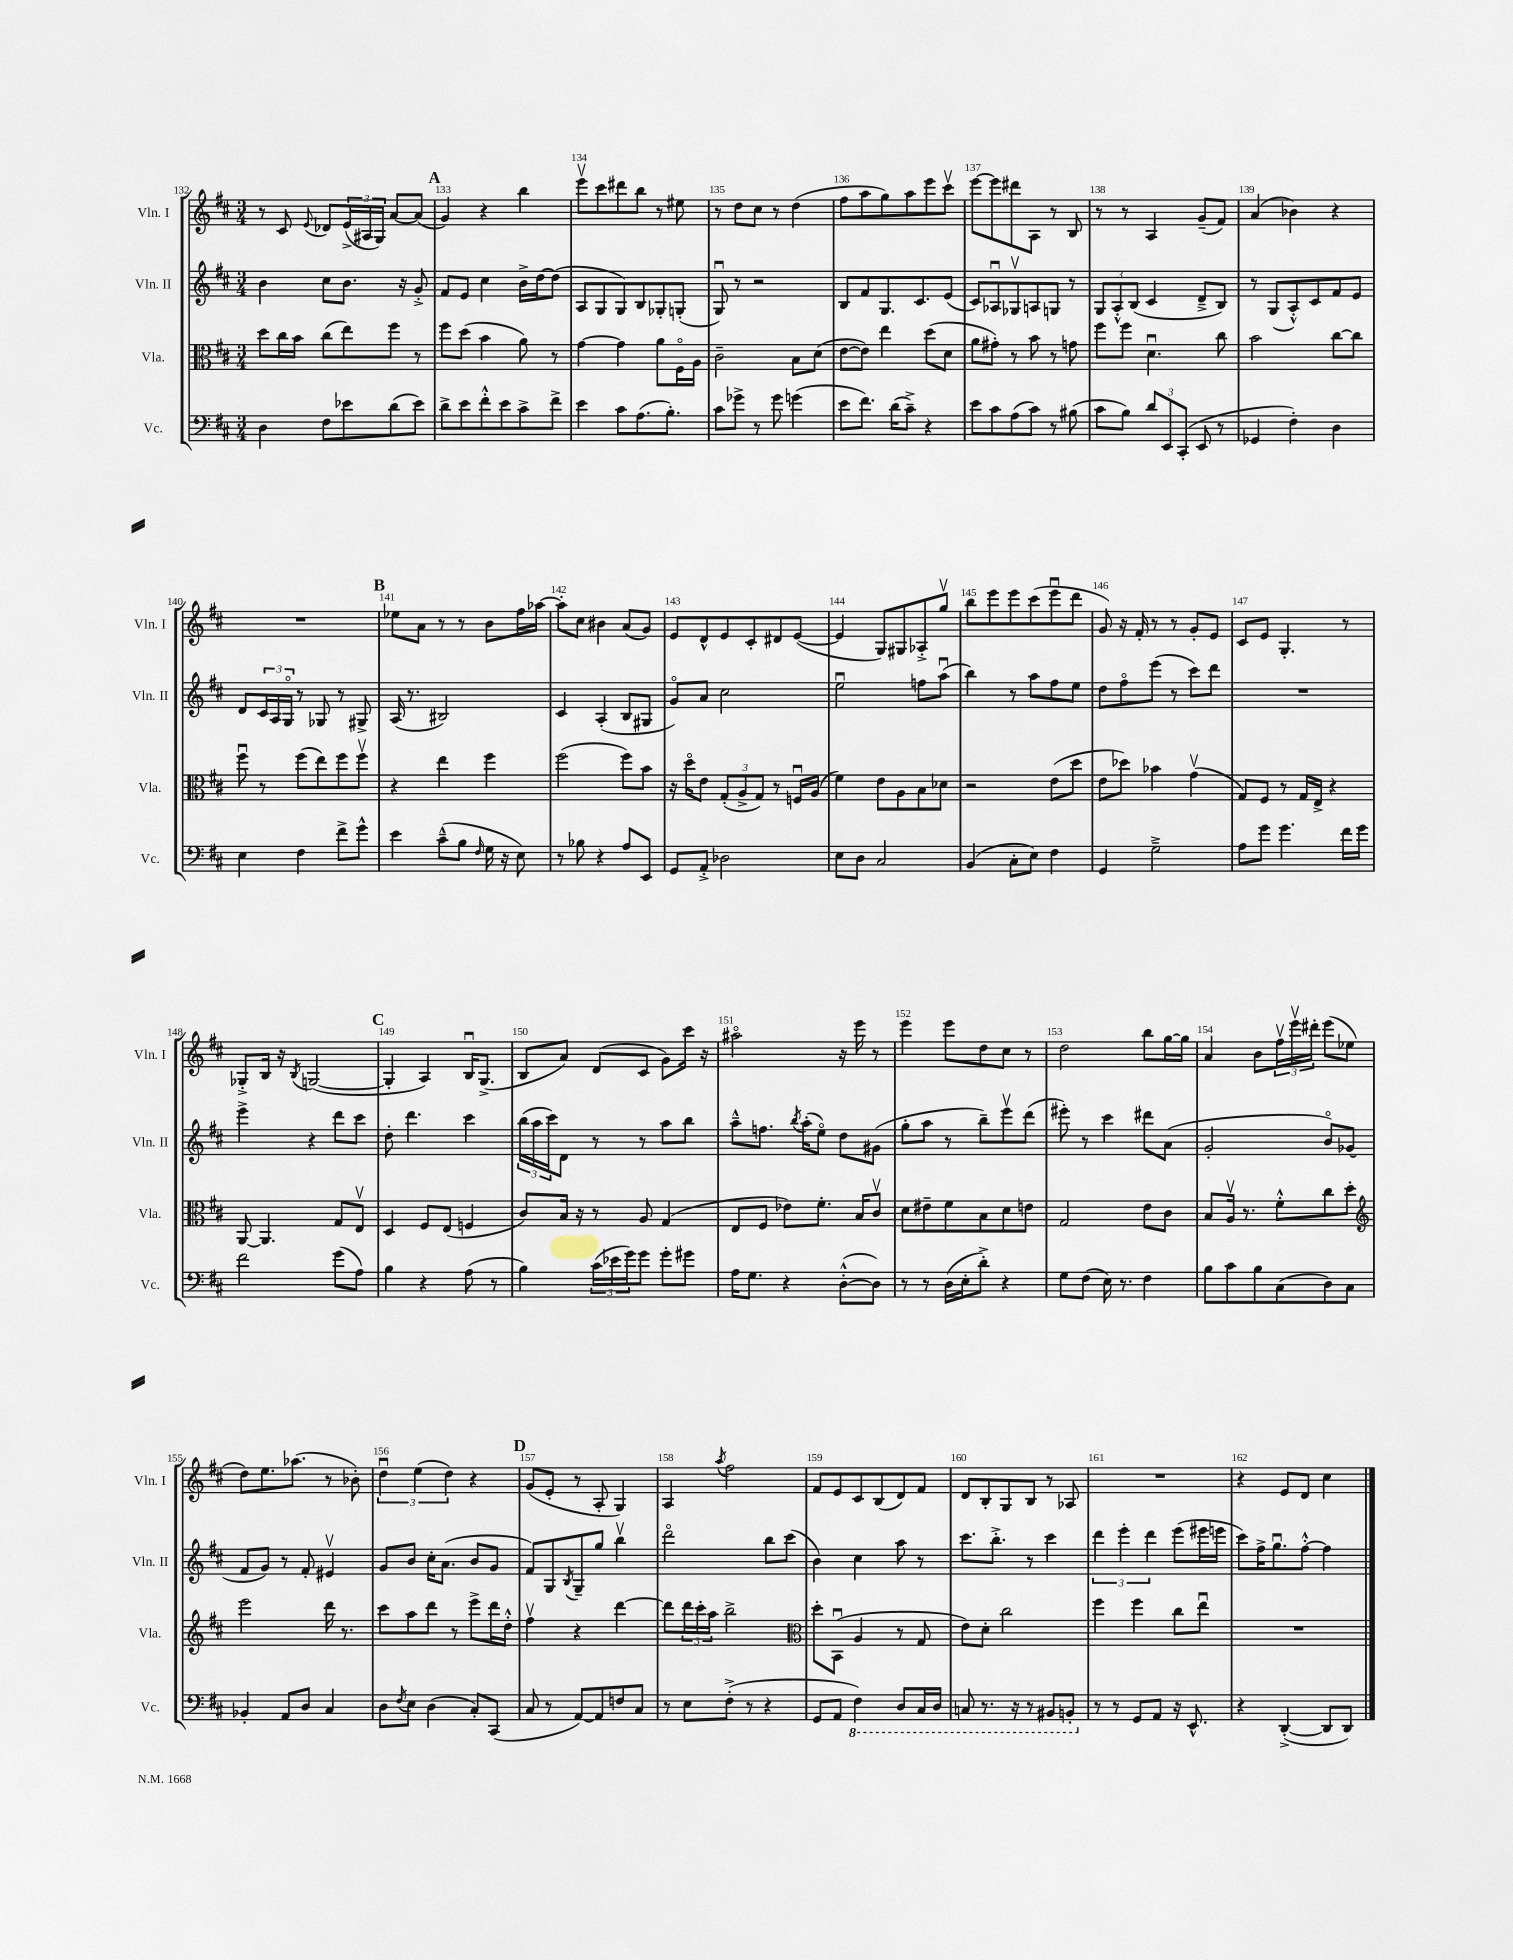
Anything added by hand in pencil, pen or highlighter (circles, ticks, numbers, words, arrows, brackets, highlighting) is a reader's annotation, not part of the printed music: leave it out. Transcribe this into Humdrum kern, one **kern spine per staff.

**kern	**kern	**kern	**kern
*part4	*part3	*part2	*part1
*staff4	*staff3	*staff2	*staff1
*I"Vc.	*I"Vla.	*I"Vln. II	*I"Vln. I
*I'Vc.	*I'Vla.	*I'Vln. II	*I'Vln. I
*clefF4	*clefC3	*clefG2	*clefG2
*k[f#c#]	*k[f#c#]	*k[f#c#]	*k[f#c#]
*M3/4	*M3/4	*M3/4	*M3/4
=132	=132	=132	=132
4D\	8dd\L	4b\	8r
.	16cc#\L	.	8c#/
.	16b\JJ	.	.
.	.	.	8qqe/
8F#\L	(8cc#\L	8cc#\L	8d-X/L
8e-X\	8ee\)	8.b\J	(24e^/L
.	.	.	24A#X/
.	.	.	24G/JJ)
(8d\	8ff#\J	.	[8a/L
.	.	16r	.
8e-\J)	8r	8g'^/	(8a/J]
!!LO:REH:place=s1:t=A
=133	=133	=133	=133
8d^\L	8ff#\L	8f#/L	4g/)
8e\	(8dd\J	8e/J	.
8f#'^^\	4b\	4cc#\	4r
8e\	.	.	.
8c#^\	8a\)	16b^\LL	4bb\
.	.	[16dd\J	.
8f#^\J	8r	(8dd\J]	.
=134	=134	=134	=134
4e\	[4g\	8A/L	8eeev\L
.	.	8G/	8ccc#\
8c#\L	4g\]	8G/)	8ddd#X\
(8.A\	.	8B/	8bb\J
.	8a\L	8G-X'/	8r
8.B'\J)	.	.	.
.	16F#\L	(8Gn'/J	8ee#X\
.	16A\JJ	.	.
=135	=135	=135	=135
8c#\L	2c#~\	8Gu/)	8r
8g-X^\J	.	8r	8dd\L
8r	.	2r	8cc#\J
8g-\	.	.	8r
(4gn\	8B\L	.	(4dd\
.	(8d\J	.	.
=136	=136	=136	=136
8e\L	[8e\L	8B/L	8ff#\L
8.f#\J)	8e\J])	8f#/	8aa\
.	4ee\	8.G/	8gg\)
(16d\KL	.	.	.
8c#~^\J)	.	.	8aa\
.	.	8.c#/	.
4r	(8dd\L	.	8eee\
.	8d\J	(8e/J	8ccc#v\J
=137	=137	=137	=137
8e\L	8a\L	8c#/L)	[8eee\L
8c#\	8g#X'\J)	8A-Xu/	8eee\]
(8A\	8r	8G-Xv/	8ddd#X\
8c#\J)	8b\	8An/	8A\J
8r	8r	8Gn/J	8r
(8B#X\	8gn\	8r	8B/
=138	=138	=138	=138
8c#\L	8ff#\L	12G/L	8r
.	.	12A'^^/	.
8B\J)	8ff#\J	.	8r
.	.	(12B/J	.
12d/L	4.du\	4c#/	4A/
12EE/	.	.	.
(12CC#'/J	.	.	.
8EE/	.	8d~^/L	(8g~/L
8r	8cc#\	8B/J)	8f#/J)
=139	=139	=139	=139
4GG-X/	2b\	8r	(4a/
.	.	(8G/L	.
4F#'\)	.	8A'^^/)	4b-X\)
.	.	8c#/	.
4D\	[8cc#\L	8f#/	4r
.	8cc#\J]	8e/J	.
!!LO:LB:g=z
=140	=140	=140	=140
4E\	8ff#u\	8d/L	2.r
.	8r	24c#/L	.
.	.	24A/	.
.	.	24G/JJ	.
4F#\	(8ff#\L	8r	.
.	8ee\)	8G-X/	.
8f#^\L	8ff#\	8r	.
8g^^\J	8ff#v\J	8G#X^/	.
!!LO:REH:place=s1:t=B
=141	=141	=141	=141
4e\	4r	(16A/	8ee-X\L
.	.	8.r	.
.	.	.	8a\J
(8c#~^^\L	4ee\	2B#X/)	8r
8B\J	.	.	8r
16qqF#/	.	.	.
16G\	4ff#\	.	8b\L
16r	.	.	.
8E\)	.	.	16ff#\L
.	.	.	[16aa-X\JJ
=142	=142	=142	=142
8r	(2ff#\	4c#/	8aa-'\L]
8B-X\	.	.	8cc#\J
4r	.	(4A'/	4b#X\
8A/L	8ff#\L)	8B/L	(8a/L
8EE/J	8b\J	8G#X/J	8g/J)
=143	=143	=143	=143
8GG/L	16r	8g/L)	8e/L
.	16dd\KL	.	.
8AA'^/J	8e\J	8a/J	8d^^/
2D-X\	(12G'/L	2cc#\	8e/
.	12A^/	.	.
.	.	.	8c#'/
.	12G/J)	.	.
.	8r	.	8d#X/
.	16Fnu/LL	.	([8e/J
.	(16A/JJ	.	.
=144	=144	=144	=144
8E\L	4f#\)	2eeu\	4e/]
8D\J	.	.	.
2C#/	8e\L	.	8G/L)
.	8A\	.	8G#X/
.	8B\	8ffn\L	8A-X'^/
.	8d-X\J	(8aau\J	8ggv/J
=145	=145	=145	=145
(4BB/	2r	4bb\)	8bb\L
.	.	.	8eee\
8C#'\L	.	8r	8eee\
8E\J)	.	8aa\L	(8ccc#\
4F#\	(8e\L	8ff#\	8eeeu\
.	8dd\J	8ee\J	8ddd\J
=146	=146	=146	=146
4GG/	8e\L	8dd\L	8g/)
.	8dd-X\J)	8ff#\	16r
.	.	.	16f#'/
2G~^\	4b-X\	(8eee\J	8r
.	.	8r	8r
.	(4gv\	8ccc#\L)	8g'/L
.	.	8ddd\J	8e/J
=147	=147	=147	=147
8A\L	8G/L)	2.r	8c#/L
8g\J	8F#/J	.	8e/J
4.g\	8r	.	4.G'/
.	16G/LL	.	.
.	16E^/JJ	.	.
.	4r	.	.
16f#\LL	.	.	8r
16g\JJ	.	.	.
!!LO:LB:g=z
=148	=148	=148	=148
2f#\	[8AA/	4eee^\	8G-X'^/L
.	4.AA/]	.	16B/Jk
.	.	.	16r
.	.	.	8qB/
.	.	4r	([2Gn/
(8g\L	8G/L	8ddd\L	.
8A\J)	8Ev/J	8ccc#\J	.
!!LO:REH:place=s1:t=C
=149	=149	=149	=149
4B\	4D/	8dd'\	4G'/]
.	.	4.ddd\	.
4r	8F#/L	.	4A/)
.	(8E/J	.	.
(8A\	4Fn/	4ccc#\	16Bu/KL
.	.	.	(8.G^/J
8r	.	.	.
=150	=150	=150	=150
4B\)	8c#/L)	(24bb\LL	8B/L
.	.	24aa\	.
.	.	24ccc#\J)	.
.	16B/Jk	8d\J	8a/J)
.	16r	.	.
(24c#\LL	8r	8r	(8d/L
24e-X\	.	.	.
24g\J)	.	.	.
8g\J	8A/	8r	8c#/J
8g'\L	(4G/	8aa\L	8g\L)
8g#X\J	.	8bb\J	16ccc#\Jk
.	.	.	16r
=151	=151	=151	=151
16A\KL	8E/L	8aa~^^\L	2aa#X\
8.G\J	.	.	.
.	8F#/J	8.ffn\J	.
4r	8e-X\L)	.	.
.	.	8qbb/	.
.	.	(16aa'\KL	.
.	8.f#'\J	8ee\J)	.
([8D'^^\L	.	8dd\L	16r
.	16B/KL	.	16eee\
8D\J])	8c#v/J	(8g#X\J	8r
=152	=152	=152	=152
8r	8d\L	8gg'\L	4eee\
8r	8e#X~\	8aa\J	.
(16D\LL	8f#\	8r	8eee\L
16E'\J	.	.	.
8d'^\J)	8B\	8bb~\L)	8dd\
4r	8d\	8eeev\	8cc#\J
.	8en\J	(8ddd\J	8r
=153	=153	=153	=153
8G\L	2G/	8eee#X'\)	2dd\
(8F#\J	.	8r	.
16E\)	.	4ccc#\	.
8.r	.	.	.
4F#\	8e\L	8ddd#X\L	8bb\L
.	8c#\J	(8a\J	[16gg\L
.	.	.	16gg\JJ]
=154	=154	=154	=154
8B\L	8B/L	2g'/	4a/
8c#\	16Av/Jk	.	.
.	8.r	.	.
8B\	.	.	8b\L
(8C#\	8f#'^^\L	.	24ff#v\L
.	.	.	24eeev\
.	.	.	24ddd#X'\JJ
8D\)	8cc#\	8b/L)	(8eee\L
8C#\J	8dd'\J	(8g-X/J	8ee-X\J
!!LO:LB:g=z
=155	=155	=155	=155
*	*clefG2	*	*
4BB-X'/	2eee\	8f#/L	8dd\L)
.	.	8g/J)	8.ee\
8AA/L	.	8r	.
.	.	.	(8.aa-X\J
8D/J	.	8f#'/	.
4C#/	16ddd\	4e#Xv/	8r
.	8.r	.	.
.	.	.	8b-X'\)
=156	=156	=156	=156
8D\L	8ccc#\L	8g/L	6ddu\
8qF#/	.	.	.
8E\J	8aa\	8b/J	.
.	.	.	(6ee\
(4D\	8ddd\J	16cc#'\KL	.
.	.	(8.a\J	.
.	.	.	6dd\)
.	8r	.	.
8C#'/L)	8eee^\L	8b/L	4r
(8CC#/J	16ddd\L	8g/J	.
.	16dd'^^\JJ	.	.
!!LO:REH:place=s1:t=D
=157	=157	=157	=157
8C#/	4ff#v\	8f#/L)	(8g/L
8r	.	8G/	8e'/J
.	.	8qB/	.
[8AA/L)	4r	8G~/	8r
8AA/]	.	8gg/J	8A'/
8Fn/	[4ddd\	4bbv\	4G/)
8C#/J	.	.	.
=158	=158	=158	=158
8r	8ddd\L]	2ddd\	4A/
8E\L	24ddd\L	.	.
.	24ccc#'\	.	.
.	24aa\JJ	.	.
.	.	.	8qaa/
(8F#'^\J	2bb^\	.	2ff#\
8r	.	.	.
4r	.	8bb\L	.
.	.	(8ccc#\J	.
=159	=159	=159	=159
*	*clefC3	*	*
8GG/L	8dd'\L	4b\)	8f#/L
8AA/J	(8BBu\J	.	8e/
*8ba	*	*	*
4FF#\)	4A/	4cc#\	8c#/
.	.	.	(8B/
8DD/L	8r	8aa\	8d/)
16CC#/L	8G/	8r	8f#/J
16DD/JJ	.	.	.
=160	=160	=160	=160
8CCn/	8e\L)	8.ccc#\L	8d/L
8.r	8d'\J	.	8B'/
.	.	8.bb'^\J	.
.	2cc#\	.	8G/
16r	.	.	.
8r	.	8r	8B/J
8BBB#X/L	.	4ccc#\	8r
8BBBn'/J	.	.	8A-X/
=161	=161	=161	=161
*X8ba	*	*	*
8r	4ff#\	6ddd\	2.r
8r	.	.	.
.	.	6eee'\	.
8GG/L	4ff#\	.	.
.	.	6ddd\	.
8AA/J	.	.	.
16r	8cc#\L	(8eee\L	.
8.EE^^/	.	.	.
.	8eeu\J	16eee#X\L	.
.	.	16eeen\JJ	.
=162	=162	=162	=162
4r	2.r	8ccc#\L)	4r
.	.	16ff#^\K	.
.	.	8.ggu\	.
([4DD'^/	.	.	8e/L
.	.	[8ff#'^^\J	8d/J
8DD/L]	.	4ff#\]	4cc#\
8DD/J)	.	.	.
==	==	==	==
*-	*-	*-	*-
